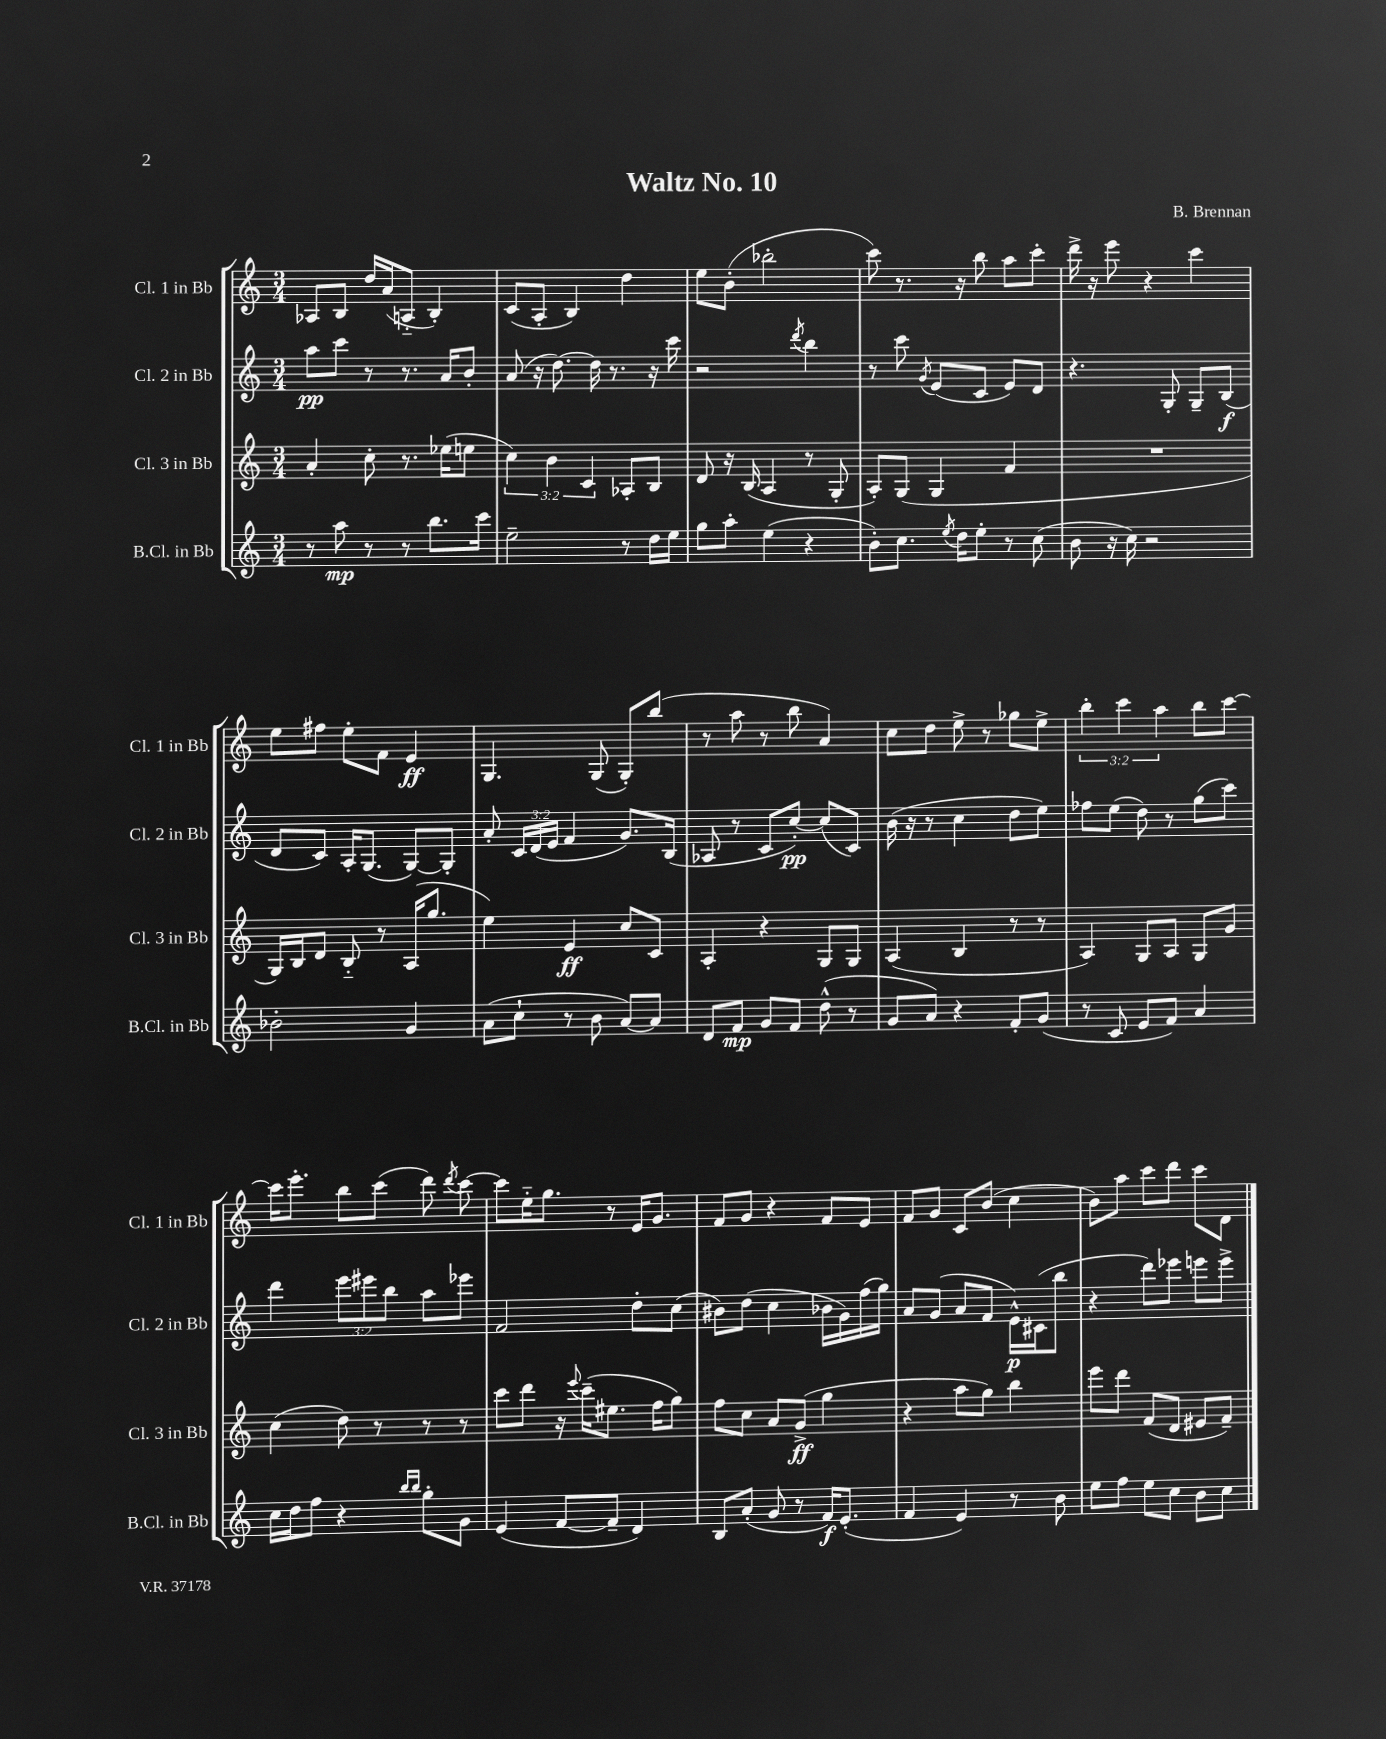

**kern	**kern	**kern	**kern
*staff4	*staff3	*staff2	*staff1
*clefG2	*clefG2	*clefG2	*clefG2
*k[]	*k[]	*k[]	*k[]
*M3/4	*M3/4	*M3/4	*M3/4
8r	4a'/	8aa\L	8A-/L
8aa\	.	8ccc\J	8B/J
8r	8cc'\	8r	16dd/LL
.	.	.	(16a/J
8r	8.r	8.r	8A'~/J
8.bb\L	.	.	4B'/)
.	(16ee-\LK	16a/LK	.
.	8ee\J	8b'/J	.
16ccc\Jk	.	.	.
=	=	=	=
2ee~\	6cc\)	(8a/	(8c/L
.	.	16r	8A'/J
.	6b\	.	.
.	.	[8.dd\)	.
.	.	.	4B/)
.	6c/	.	.
.	.	16dd\]	.
.	.	8.r	.
8r	8A-'/L	.	4dd\
16dd\LL	8B/J	16r	.
16ee\JJ	.	16ccc\	.
=	=	=	=
8gg\L	8d/	2r	8ee\L
8aa'\J	16r	.	(8b'\J
.	(16B/	.	.
(4ee\	4A/	.	2bb-'\
.	.	8qddd/	.
4r	8r	4bb\	.
.	8G'/	.	.
=	=	=	=
8b'\L)	8A'/L)	8r	8ccc\)
8.cc\J	(8G/J	8ccc\	8.r
.	.	8qg/	.
.	4G/	(8e/L	.
8qee/	.	.	.
16dd\LK	.	.	16r
8ee'\J	.	8c/J	8bb\
8r	4f/	8e/L)	8aa\L
(8cc\	.	8d/J	8ccc'\J
=	=	=	=
8b\	2.r	4.r	16ddd^\
.	.	.	16r
16r	.	.	8eee\
16cc\)	.	.	.
2r	.	.	4r
.	.	8G'/	.
.	.	8G~/L	4ccc\
.	.	(8B/J	.
=	=	=	=
2b-'\	16G/LL)	8d/L	8ee\L
.	16B/J	.	.
.	8d/J	8c/J)	8ff#\J
.	8B'~/	16A'/LK	8ee'\L
.	.	(8.G/J	.
.	8r	.	8f\J
4g/	(16A/LK	[8G/L)	4e/
.	8.gg/J	.	.
.	.	8G'/]J	.
=	=	=	=
(8a\L	4ee\)	8a'/	4.G/
8cc`\J	.	24c/LL	.
.	.	(24d/	.
.	.	24e/JJ	.
8r	4e/	4f/	.
8b\	.	.	(8G/
[8a/L)	8cc/L	8.g/L)	8G'/L)
8a/]J	8c/J	.	(8bb/J
.	.	(16B/Jk	.
=	=	=	=
8d/L	4A'/	8A-/	8r
8f/J	.	8r	8aa\
8g/L	4r	8c/L	8r
8f/J	.	[8cc'/J)	8bb\
(8dd^^\	8G/L	(8cc/]L	4a/)
8r	8G/J	8c/J)	.
=	=	=	=
8g/L	(4A/	(16b\	8cc\L
.	.	16r	.
8a/J)	.	8r	8dd\J
4r	4B/	4cc\	8ee^\
.	.	.	8r
8f'/L	8r	8dd\L	8gg-\L
(8g/J	8r	8ee\J)	8ee^\J
=	=	=	=
8r	4A/)	8ff-\L	6bb'\
8c/	.	(8ee\J	.
.	.	.	6ccc\
8e/L	8G/L	8dd\)	.
.	.	.	6aa\
8f/J)	8A/J	8r	.
4a/	8G/L	(8gg\L	8bb\L
.	8g/J	8ccc\J)	[8ccc\J
=	=	=	=
16cc\LL	(4cc\	4ddd\	16ccc\]LK
16dd\J	.	.	8.eee'\J
8ff\J	.	.	.
4r	8dd\)	12eee\L	8bb\L
.	.	12eee#\	.
.	8r	.	(8ccc\J
.	.	12bb\J	.
16qqbb/LL	.	.	.
16qqbb/JJ	.	.	.
8gg'\L	8r	8aa\L	8ddd\)
.	.	.	8qddd/
8g\J	8r	8eee-\J	[8ccc\
=	=	=	=
(4e/	8ccc\L	2f/	8ccc\]L
.	8ddd\J	.	16ee'~\K
.	.	.	8.gg\J
[8f/L	16r	.	.
.	8qqeee/	.	.
.	(16ccc~\LK	.	.
8f~/]J	8.ee#\J	.	8r
4d/)	.	8dd'\L	16e/LK
.	16ff\LK	.	8.g/J
.	8gg\J)	(8cc\J	.
=	=	=	=
8B/L	8ff\L	8b#\L)	8f/L
(8a'/J	8cc\J	(8dd\J	8g/J
8g/	8a/L	4cc\	4r
8r	(8g^/J	.	.
16f/LK)	4gg\	16b-\LL	8f/L
(8.e'/J	.	16g\)	.
.	.	(16ff\	8e/J
.	.	16gg\JJ)	.
=	=	=	=
4f/	4r	8a/L	8f/L
.	.	(8g/J	8g/J
4e/)	8aa\L	8a/L	8c/L
.	8gg\J)	8f/J	(8b/J
8r	4bb\	16e^^\LL)	4cc\
.	.	(16c#\J	.
8b\	.	8bb\J	.
=	=	=	=
8ee\L	8eee\L	4r	8b\L)
8ff\J	8ddd\J	.	8aa\J
8ee\L	(8f/L	8ddd\L)	8ccc\L
8cc\J	8d/J	8eee-\J	8ddd\J
8b\L	8e#/L	8eee\L	8ccc\L
8cc\J	8f~/J)	8eee^\J	8d\J
==	==	==	==
*-	*-	*-	*-
